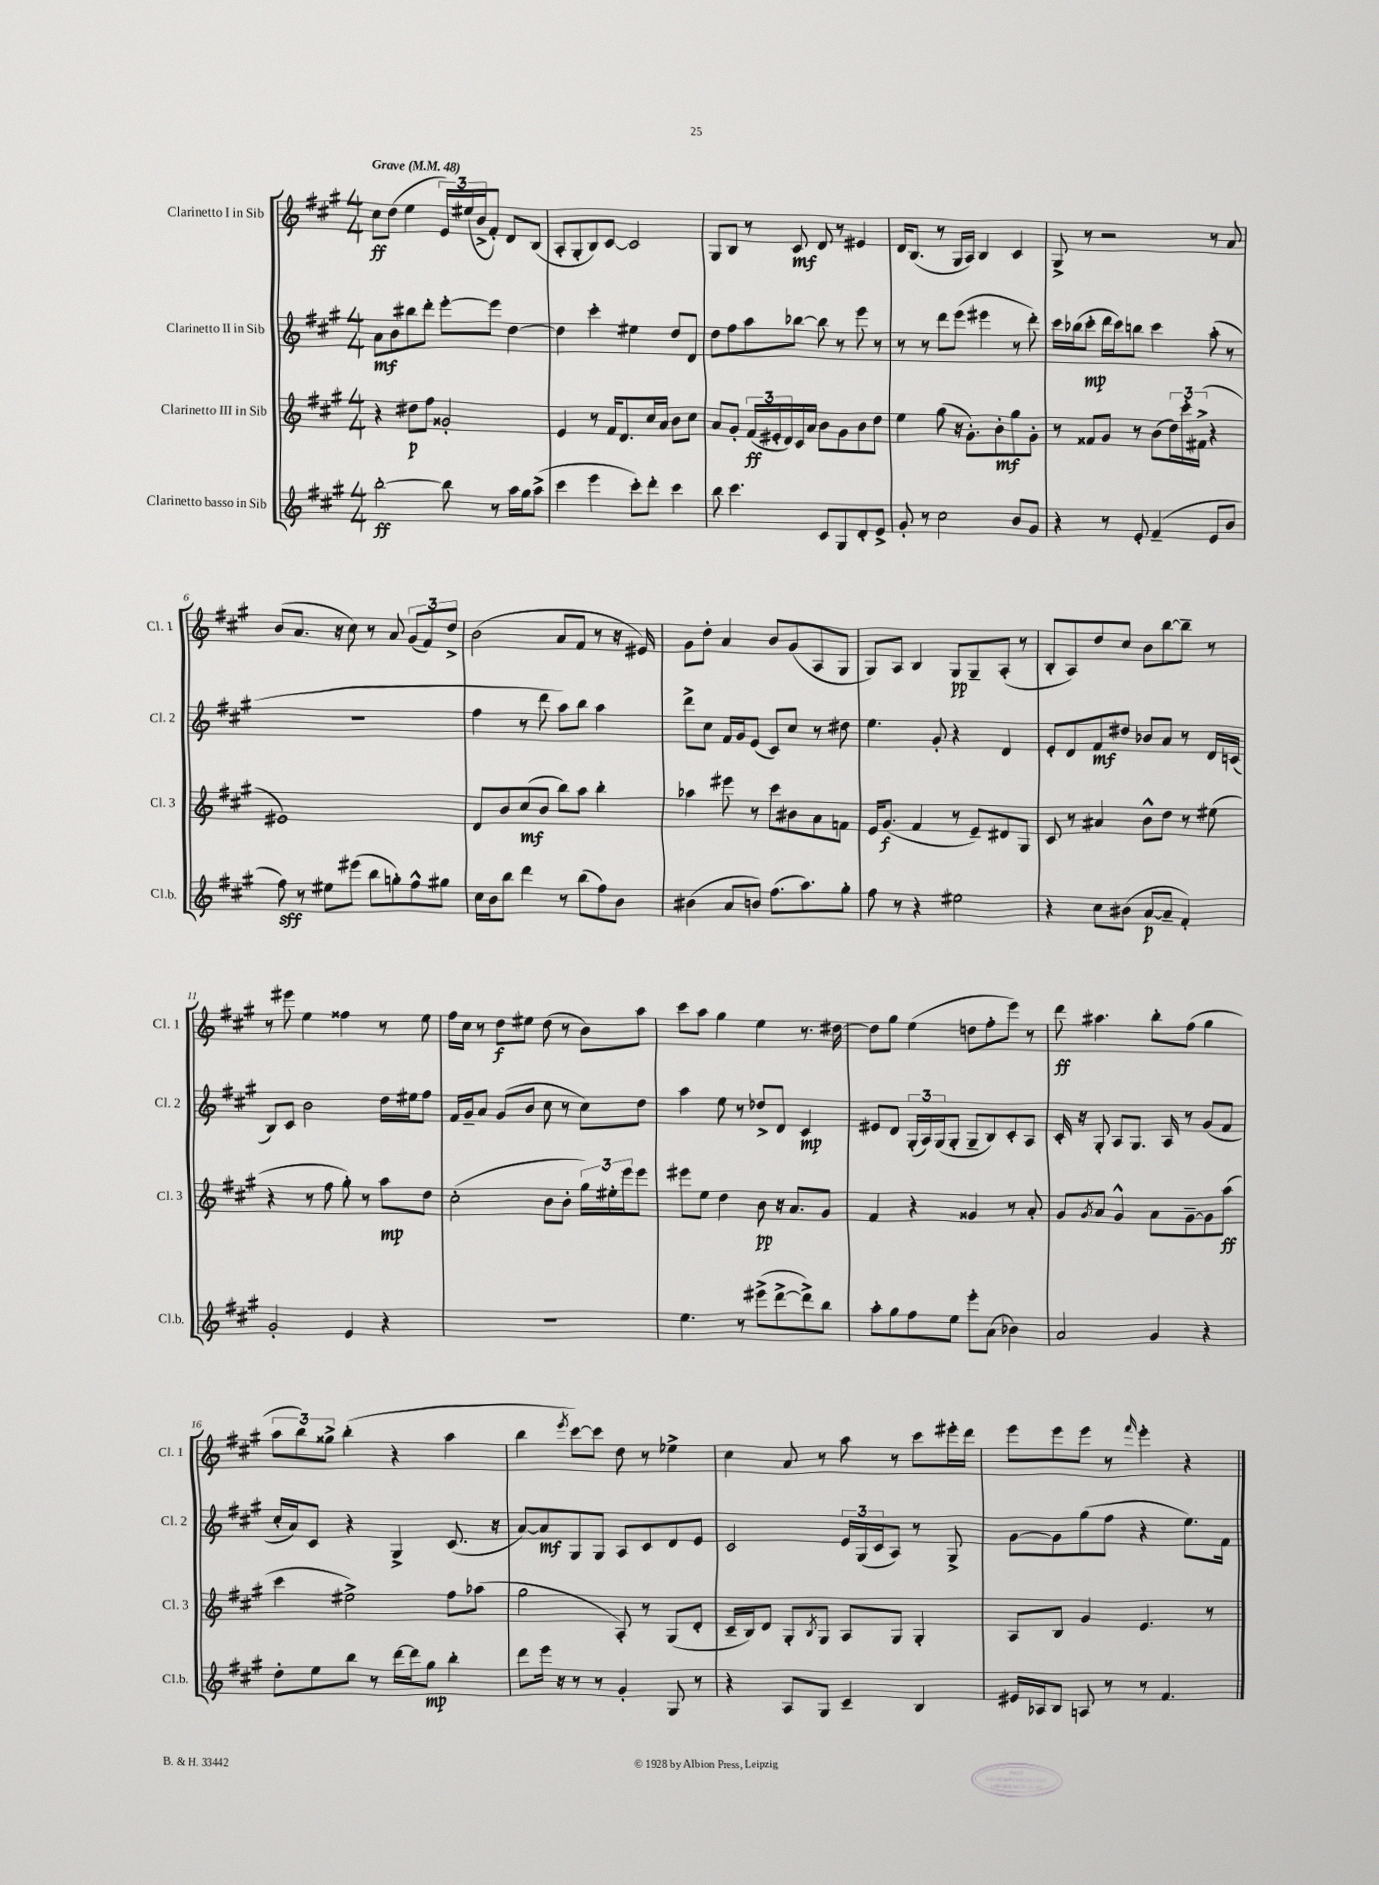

**kern	**dynam	**kern	**dynam	**kern	**dynam	**kern	**dynam
*part4	*part4	*part3	*part3	*part2	*part2	*part1	*part1
*staff4	*staff4	*staff3	*staff3	*staff2	*staff2	*staff1	*staff1
*I"Clarinetto basso in Sib	*	*I"Clarinetto III in Sib	*	*I"Clarinetto II in Sib	*	*I"Clarinetto I in Sib	*
*I'Cl.b.	*	*I'Cl. 3	*	*I'Cl. 2	*	*I'Cl. 1	*
*clefG2	*	*clefG2	*	*clefG2	*	*clefG2	*
*k[f#c#g#]	*	*k[f#c#g#]	*	*k[f#c#g#]	*	*k[f#c#g#]	*
*M4/4	*	*M4/4	*	*M4/4	*	*M4/4	*
*MM48	*	*MM48	*	*MM48	*	*MM48	*
=1	=1	=1	=1	=1	=1	=1	=1
!	!	!	!	!	!	!LO:TX:a:B:t=Grave	!
[2bb'\	ff	4r	.	8a\L	mf	8cc#\L	ff
.	.	.	.	8b\	.	(8dd\J	.
.	.	8dd#X\L	p	8bb#X\	.	4ee\	.
.	.	8ff#\J	.	8ddd'\J	.	.	.
8bb\]	.	2g##X'/	.	[8eee'\L	.	24e/LL)	.
.	.	.	.	.	.	(24ee#X/	.
.	.	.	.	.	.	24b^/J	.
8r	.	.	.	8eee\J]	.	8f#'/J)	.
16aa\LL	.	.	.	[4dd\	.	8d/L	.
16gg#\J	.	.	.	.	.	.	.
(8aa^\J	.	.	.	.	.	(8B/J	.
=2	=2	=2	=2	=2	=2	=2	=2
4ccc#\	.	4e/	.	4dd\]	.	8A'/L	.
.	.	.	.	.	.	8G#'/	.
4eee\	.	8r	.	4ccc#'\	.	8B/)	.
.	.	16f#/KL	.	.	.	[8c#/J	.
.	.	8.d/	.	.	.	.	.
8ccc#'\L)	.	.	.	4ee#X\	.	2c#/]	.
8ddd'\J	.	16cc#/L	.	.	.	.	.
.	.	16a/JJ	.	.	.	.	.
4ccc#\	.	8b\L	.	8dd/L	.	.	.
.	.	8cc#\J	.	8d/J	.	.	.
=3	=3	=3	=3	=3	=3	=3	=3
8bb\	.	8a/L	.	8dd\L	.	8G#/L	.
4.ccc#\	.	8g#'/J	.	8ff#\	.	8B/J	.
.	.	(24f#/LL	ff	8aa\	.	8r	.
.	.	24e#X'/	.	.	.	.	.
.	.	24d/)	.	.	.	.	.
.	.	16c#/	.	[8bb-X\J	.	8c#/	mf
.	.	16a/JJ	.	.	.	.	.
8c#/L	.	8b\L	.	8bb-\]	.	8d/	.
8G#/	.	8g#\	.	8r	.	8r	.
8d'/	.	8b\	.	8eee\	.	4e#X/	.
8e^/J	.	8dd\J	.	8r	.	.	.
=4	=4	=4	=4	=4	=4	=4	=4
8g#'/	.	4ee\	.	8r	.	16d/KL	.
.	.	.	.	.	.	(8.B/J	.
8r	.	.	.	8r	.	.	.
2cc#\	.	(8gg#\	.	8ddd\L	.	8r	.
.	.	16r	.	(8eee\J	.	16G#/LL	.
.	.	8.g#'\L)	.	.	.	16A/JJ)	.
.	.	.	.	4eee#X\	.	4B/	.
.	.	8b'\	mf	.	.	.	.
8b/L	.	8gg#\	.	8r	.	4c#/	.
8g#/J	.	8g#'\J	.	8ddd'\)	.	.	.
=5	=5	=5	=5	=5	=5	=5	=5
4r	.	8r	.	16ccc#\LL	.	8G#^/	.
.	.	.	.	(16bb-X\J	.	.	.
.	.	8f##X/L	.	8ccc#'\J	mp	8r	.
8r	.	8g#/J	.	16ddd\LL	.	2r	.
.	.	.	.	16ccc#\J)	.	.	.
8e'/	.	8r	.	8bbn\J	.	.	.
(4f#~/	.	(8b\L	.	4ccc#\	.	.	.
.	.	24dd\L)	.	.	.	.	.
.	.	24ccc#'\	.	.	.	.	.
.	.	(24f#X^\JJ	.	.	.	.	.
8e/L	.	4r	.	(8aa'\	.	8r	.
8b/J	.	.	.	8r	.	8a/	.
!!LO:LB:g=z
=6	=6	=6	=6	=6	=6	=6	=6
8ff#\)	sff	1e#X)	.	1r	.	(8b/L	.
8r	.	.	.	.	.	8.a/J	.
8ee#X\L	.	.	.	.	.	.	.
.	.	.	.	.	.	16r	.
(8eee#X\J	.	.	.	.	.	8cc#\)	.
8bb\L	.	.	.	.	.	8r	.
8ggn'\)	.	.	.	.	.	8a/	.
8ff#^^\	.	.	.	.	.	(12g#/L	.
.	.	.	.	.	.	12f#/)	.
8gg#X\J	.	.	.	.	.	.	.
.	.	.	.	.	.	12dd^/J	.
=7	=7	=7	=7	=7	=7	=7	=7
16cc#\LL	.	8d/L	.	4ff#\	.	(2b\	.
16b\J	.	.	.	.	.	.	.
8bb\J	.	8b/	.	.	.	.	.
4ddd\	.	(8cc#/	mf	8r	.	.	.
.	.	8b/J	.	8ddd\	.	.	.
8r	.	8bb\L)	.	8aa\L)	.	8a/L	.
(8bb\L	.	8aa\J	.	8bb\J	.	8f#/J	.
8ff#\)	.	4bb'\	.	4aa\	.	8r	.
8b\J	.	.	.	.	.	16r	.
.	.	.	.	.	.	16e#X/)	.
=8	=8	=8	=8	=8	=8	=8	=8
(4b#X\	.	4aa-X\	.	8ddd^\L	.	8g#\L	.
.	.	.	.	8cc#\J	.	8dd'\J	.
8a/L	.	8eee#X\	.	16f#/LL	.	4a/	.
.	.	.	.	16g#/J	.	.	.
8bn/J)	.	8r	.	(8e/J	.	.	.
(8.ff#\L	.	8ccc#\L	.	8c#/L)	.	8b/L	.
.	.	8b#X\	.	8cc#/J	.	(8g#/	.
8.aa\)	.	.	.	.	.	.	.
.	.	8a\	.	8r	.	8A/	.
8gg#'\J	.	8fn\J	.	8dd#X\	.	8G#/J	.
=9	=9	=9	=9	=9	=9	=9	=9
8ff#\	.	16e/KL	.	4.ee\	.	8G#/L)	.
.	.	(8.g#/J	f	.	.	.	.
8r	.	.	.	.	.	8A/J	.
4r	.	4f#/	.	.	.	4B/	.
.	.	.	.	8g#'/	.	.	.
2ee#X\	.	8r	.	4r	.	8G#/L	pp
.	.	8e~/L)	.	.	.	8G#~/	.
.	.	8d#X/	.	4d/	.	(8A'/J	.
.	.	8G#/J	.	.	.	8r	.
=10	=10	=10	=10	=10	=10	=10	=10
4r	.	8c#/	.	8e'/L	.	8B'/L	.
.	.	8r	.	8d/	.	8A/)	.
8cc#\L	.	4a#X/	.	8f#/	mf	8dd/	.
(8b#X\J	.	.	.	8dd#X/J	.	8cc#/J	.
[8a/L	p	8b^^\L	.	8b-X/L	.	8b\L	.
8a~/J]	.	8dd\J	.	8a/J	.	[8bb\	.
4f#'/)	.	8r	.	8r	.	8bb~\J]	.
.	.	(8ee#X\	.	16d/LL	.	8r	.
.	.	.	.	(16cn/JJ	.	.	.
!!LO:LB:g=z
=11	=11	=11	=11	=11	=11	=11	=11
2g#'/	.	4r	.	8B/L)	.	8r	.
.	.	.	.	8c#/J	.	8eee#X\	.
.	.	8r	.	2b\	.	4ee\	.
.	.	8ff#\	.	.	.	.	.
4e/	.	8gg#'\)	.	.	.	4ff##X\	.
.	.	8r	.	.	.	.	.
4r	.	8aa\L	mp	16dd\LL	.	8r	.
.	.	.	.	16ee#X\J	.	.	.
.	.	8dd\J	.	8ff#\J	.	8ee\	.
=12	=12	=12	=12	=12	=12	=12	=12
1r	.	(2cc#'\	.	16f#/LL	.	16ff#\LL	.
.	.	.	.	16g#~/J	.	16cc#\JJ	.
.	.	.	.	8a/J	.	8r	.
.	.	.	.	(8g#/L	.	8dd\L	f
.	.	.	.	8b/J	.	8ee#X\J	.
.	.	8b\L	.	8cc#\	.	(8dd\	.
.	.	8b'\J	.	8r	.	8r	.
.	.	24gg#\LL)	.	8cc#\L)	.	8b\L)	.
.	.	24ee#X'\	.	.	.	.	.
.	.	24eee\J	.	.	.	.	.
.	.	8eee\J	.	8dd\J	.	8aa\J	.
=13	=13	=13	=13	=13	=13	=13	=13
4.ee\	.	8eee#X\L	.	4aa\	.	8ccc#\L	.
.	.	8ee\J	.	.	.	8aa\J	.
.	.	4dd\	.	8ee\	.	4gg#\	.
8r	.	.	.	8r	.	.	.
(8eee#X^\L	.	8b\	pp	8dd-X^/L	.	4ee\	.
[8ddd^\	.	16r	.	8d/J	.	.	.
.	.	8.a/L	.	.	.	.	.
8ddd^\])	.	.	.	4c#/	mp	8.r	.
8bb\J	.	8g#/J	.	.	.	.	.
.	.	.	.	.	.	[16dd#X\	.
=14	=14	=14	=14	=14	=14	=14	=14
8aa'\L	.	4f#/	.	8e#X/L	.	8dd#\L]	.
8gg#\	.	.	.	8d/J	.	8gg#\J	.
8ff#\	.	4r	.	(24G#'/LL	.	(4ee\	.
.	.	.	.	24A/)	.	.	.
.	.	.	.	(24G#/J	.	.	.
8ee\J	.	.	.	8G#'/J	.	.	.
8eee'\L	.	4g##X/	.	8G#~/L	.	8ddn\L	.
(8a\J	.	.	.	8B/)	.	8ff#'\	.
4b-X\)	.	8r	.	8c#'/	.	8eee\J)	.
.	.	8a'/	.	8A/J	.	8r	.
=15	=15	=15	=15	=15	=15	=15	=15
2a/	.	8g#/L	.	16c#'/	.	8ddd\	ff
.	.	.	.	16r	.	.	.
.	.	8qg#/	.	.	.	.	.
.	.	8a/J	.	8G#'/	.	4.aa#X\	.
.	.	4g#^^/	.	8A/L	.	.	.
.	.	.	.	8.G#/J	.	.	.
4g#/	.	8a\L	.	.	.	8bb'\L	.
.	.	.	.	16A/	.	.	.
.	.	[8g#~\	.	8r	.	(8ff#\J	.
4r	.	8g#\]	.	(8g#/L	.	4gg#\	.
.	.	(8aa\J	ff	8f#/J	.	.	.
!!LO:LB:g=z
=16	=16	=16	=16	=16	=16	=16	=16
8dd'\L	.	4ccc#\	.	16cc#'/LL	.	12aa\L	.
.	.	.	.	16a/J)	.	.	.
.	.	.	.	.	.	12bb\)	.
8ee\	.	.	.	8c#/J	.	.	.
.	.	.	.	.	.	12gg##X^\J	.
8bb\J	.	2ee#X^\)	.	4r	.	(4bb'\	.
8r	.	.	.	.	.	.	.
[16ddd\LL	.	.	.	4G#^/	.	4r	.
16ddd\J]	.	.	.	.	.	.	.
8gg#\J	mp	.	.	.	.	.	.
4bb'\	.	8ff#\L	.	(8.c#/	.	4aa\	.
.	.	(8aa-X\J	.	.	.	.	.
.	.	.	.	16r	.	.	.
=17	=17	=17	=17	=17	=17	=17	=17
8ddd\L	.	2gg#\	.	[8a/L)	.	4bb\	.
16eee\Jk	.	.	.	8a/]	mf	.	.
16r	.	.	.	.	.	.	.
.	.	.	.	.	.	8qeee/	.
8r	.	.	.	8G#/	.	[8ccc#\L)	.
8r	.	.	.	8G#/J	.	8ccc#\J]	.
4g#'/	.	8A'/)	.	8A/L	.	8dd\	.
.	.	8r	.	8c#/	.	8r	.
8G#/	.	(8G#/L	.	8d/	.	4ee-X^\	.
8r	.	8d'/J	.	8e/J	.	.	.
=18	=18	=18	=18	=18	=18	=18	=18
4r	.	16c#~/LL	.	2c#/	.	4cc#\	.
.	.	16B/J)	.	.	.	.	.
.	.	8d/J	.	.	.	.	.
8A/L	.	8G#'/L	.	.	.	8a/	.
.	.	8qB/	.	.	.	.	.
8G#/J	.	8G#/J	.	.	.	8r	.
4c#~/	.	8A/L	.	24e/LL	.	8aa\	.
.	.	.	.	(24G#/	.	.	.
.	.	.	.	24c#/J	.	.	.
.	.	8G#/J	.	8A/J)	.	8r	.
4B/	.	4G#'/	.	8r	.	8ccc#\L	.
.	.	.	.	8G#^/	.	16eee#X'\L	.
.	.	.	.	.	.	16ddd\JJ	.
=19	=19	=19	=19	=19	=19	=19	=19
16e#X/LL	.	8A/L	.	[8g#\L	.	8eee\L	.
16A-X/J	.	.	.	.	.	.	.
8B/J	.	8B/J	.	8g#\]	.	8eee\	.
8An/	.	4g#/	.	(8gg#\	.	8eee\J	.
8r	.	.	.	8ff#\J	.	8r	.
.	.	.	.	.	.	16qqfff#/	.
8r	.	4.e/	.	4r	.	4eee'\	.
4.f#/	.	.	.	.	.	.	.
.	.	.	.	8.ee\L)	.	4r	.
.	.	8r	.	.	.	.	.
.	.	.	.	16f#\Jk	.	.	.
==	==	==	==	==	==	==	==
*-	*-	*-	*-	*-	*-	*-	*-
